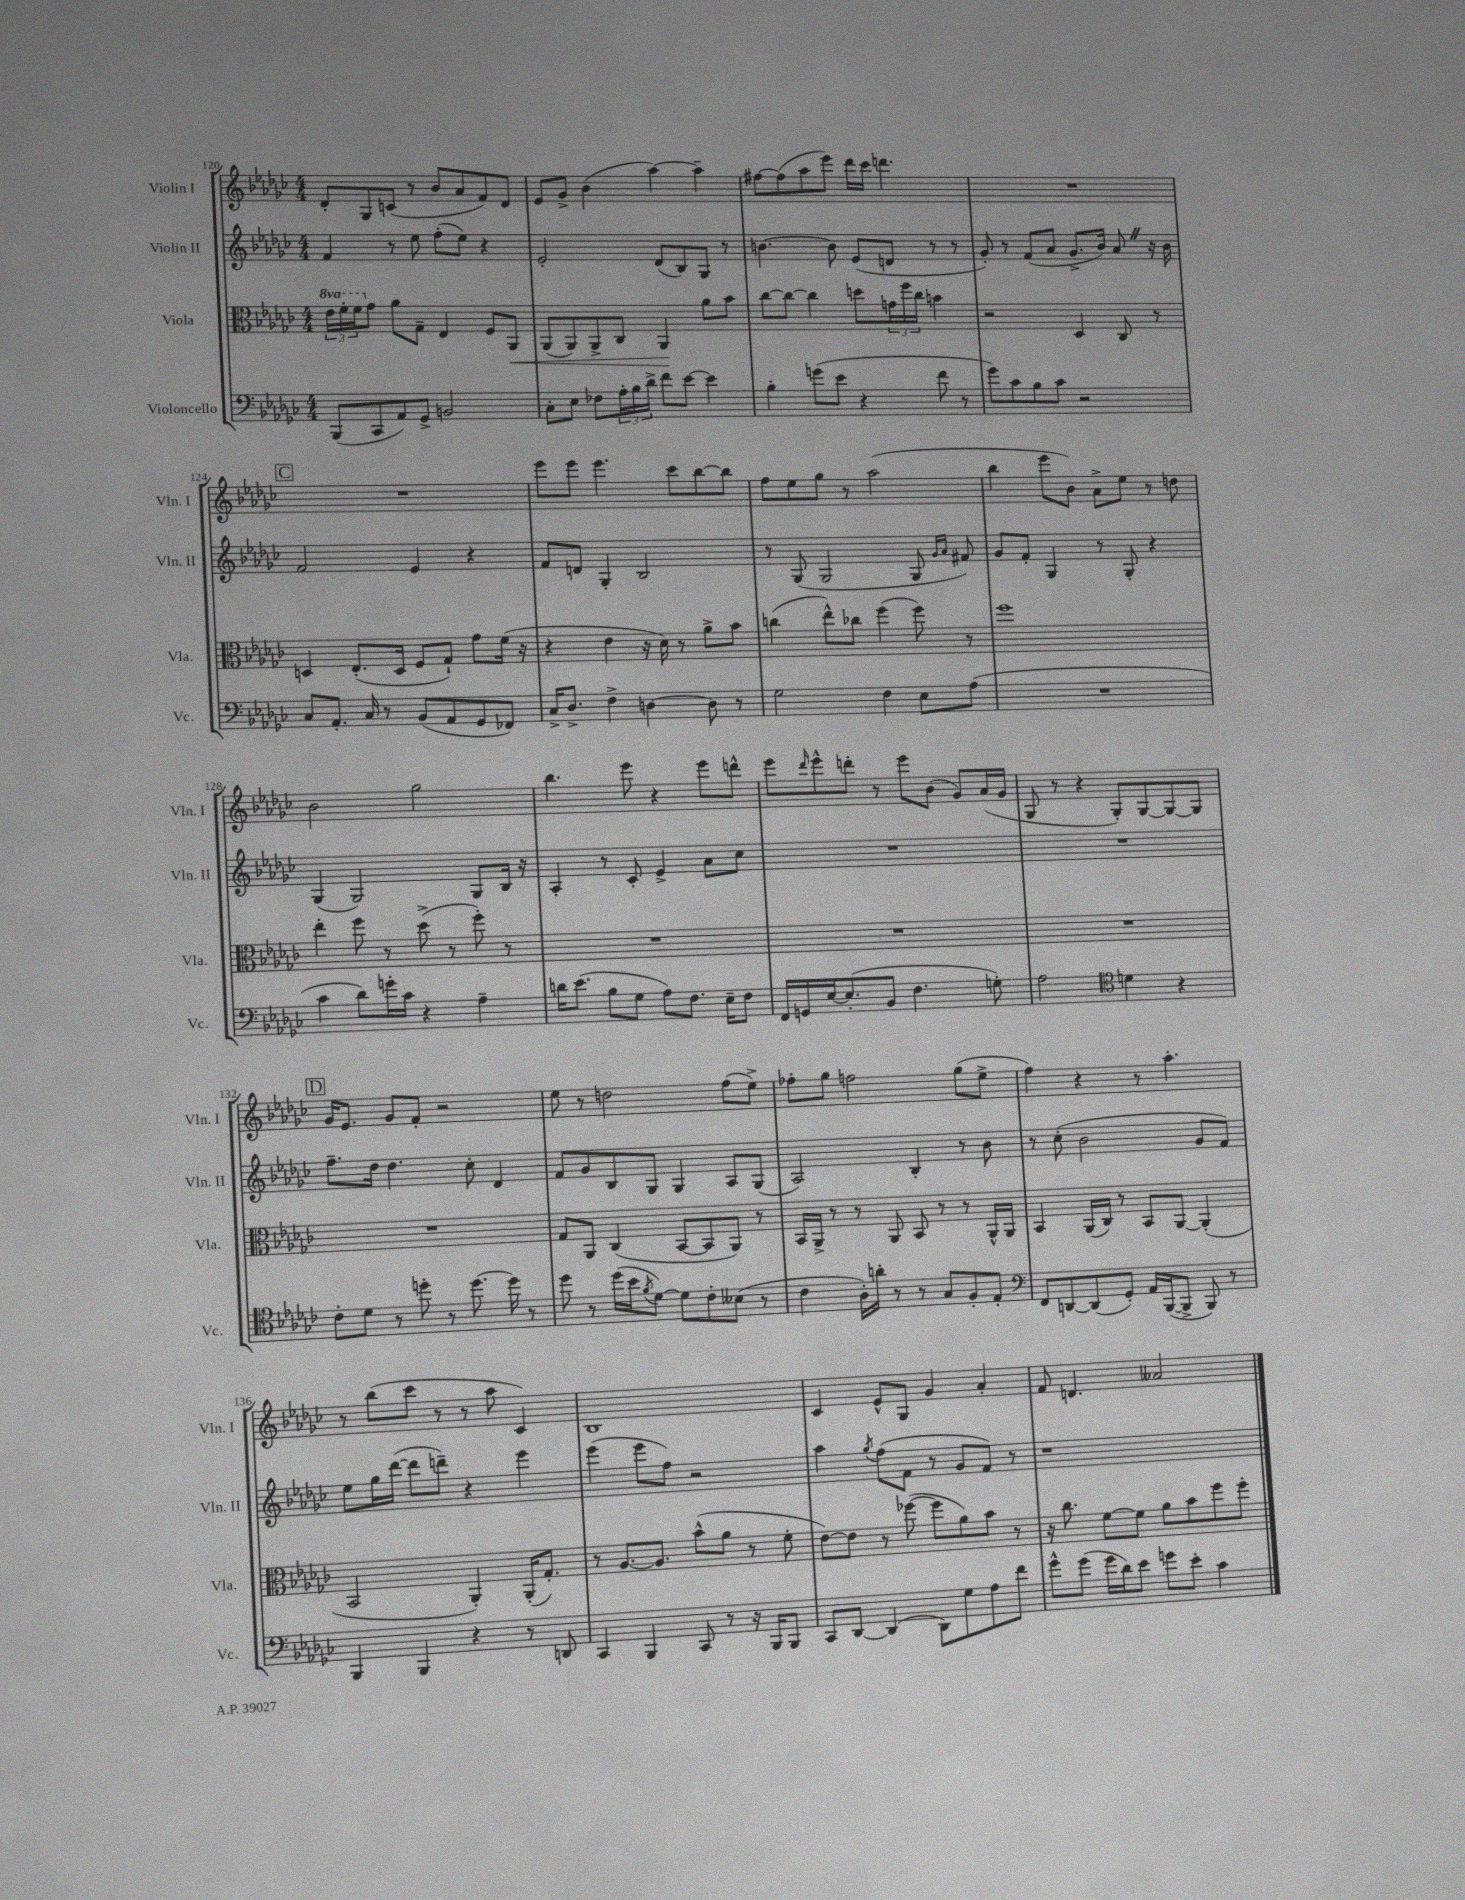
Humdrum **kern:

**kern	**kern	**kern	**kern
*staff4	*staff3	*staff2	*staff1
*clefF4	*clefC3	*clefG2	*clefG2
*k[b-e-a-d-g-c-]	*k[b-e-a-d-g-c-]	*k[b-e-a-d-g-c-]	*k[b-e-a-d-g-c-]
*M4/4	*M4/4	*M4/4	*M4/4
(8BBB-/L	24ee-\LL	4f/	8d-'/L
.	24ff'\	.	.
.	24ff\J	.	.
8CC-/	8g-\J	.	8G-/
8AA-/)	8a-\L	8r	(8c/J
8GG-^/J	8G-~\J	8ee-\	8r
2BB/	4E-/	(8ff'\L	8b-/L
.	.	8ee-\J)	8a-/
.	8F/L	4r	8f/)
.	8AA-/J	.	8d-/J
=	=	=	=
8C-'\L	(8AA-/L	2e-'/	8e-/L
8E-\J	8AA-/)	.	8g-^/J
8F-\L	8AA-^/	.	(4b-\
24A-'\L	8C-/J	.	.
24B-\	.	.	.
24d-^\JJ	.	.	.
8f\L	4AA-/	(8d-/L	[4aa-\)
[8e-\J	.	8B-/)	.
4e-\]	8a-\L	8G-/J	4aa-~\]
.	8b-\J	8r	.
=	=	=	=
4B-'\	[8cc-\L	[4.b\	[8ff#\L
.	8cc-\_J	.	(8ff#\]
(8g\L	4cc-\]	.	8aa-\
8e-\J	.	8b\]	8eee-\J)
4r	8dd\L	(8e-/L	16ddd-\LL
.	.	.	16ccc-\JJ
.	24g\L	8d/J	4.ddd\
.	24ff\	.	.
.	24cc-\JJ	.	.
8f\	4b\	8r	.
8r	.	8r	.
=	=	=	=
8g-\L)	2r	8g-'/)	1r
8c-\	.	8r	.
8B-\	.	(8f/L	.
8c-\J	.	8a-/J	.
2r	4D-/	8.g-^/L	.
.	.	16b-/Jk)	.
.	8C-/	8a-/	.
.	8r	16r	.
.	.	16b-\	.
=	=	=	=
8C-/L	4D/	2f/	1r
8.AA-'/J	.	.	.
.	(8.E-'/L	.	.
16C-/	.	.	.
8r	.	.	.
.	16D/Jk	.	.
(8BB-/L	8F/L	4e-/	.
8AA-/	8G-`/J)	.	.
8GG-/	8g-\L	4r	.
8FF-/J)	(16f\Jk	.	.
.	16r	.	.
=	=	=	=
16C-^/LK	4r	8f/L	8eee-\L
8.D-^/J	.	.	.
.	.	8d/J	8eee-\J
4F^\	4e-\	4G-'/	4.eee-\
[4D\	16r	2B-/	.
.	16d-\)	.	.
.	8r	.	8ccc-\L
8D\]	8a-^\L	.	[8bb-\
8r	8b-\J	.	8bb-\]J
=	=	=	=
2G-\	(4cc\	8r	8ff\L
.	.	(8G-/	8ee-\
.	8ee-^^\L)	2G-/	8gg-\J
.	8cc-\J	.	8r
4F\	(4ff\	.	(2aa-\
8E-\L	8ff\)	8G-/	.
.	.	16qqg-/LL	.
.	.	16qqa-/JJ	.
(8A-\J	8r	8f#/)	.
=	=	=	=
1r	1ff	8g-/L	4bb-\
.	.	8f'/J	.
.	.	4G-/	8eee-\L
.	.	.	8b-\J)
.	.	8r	8a-^\L
.	.	8G-'/	8ee-\J
.	.	4r	8r
.	.	.	8dd\
=	=	=	=
4c-\	4ee-'\	(4G-/	2b-\
8d-\L)	8ff\	2G-/)	.
16g'\L	8r	.	.
16c-\JJ	.	.	.
4r	(8dd-^\	.	2gg-\
.	8r	.	.
4A-~\	8ff'\)	8G-/L	.
.	8r	16B-/Jk	.
.	.	16r	.
=	=	=	=
16d\LK	1r	4A-'/	4.bb-\
(8.e-\J	.	.	.
8B-\L	.	8r	.
8G-\J	.	8c-'/	8eee-\
8A-\L)	.	4e-^/	4r
8.F\J	.	.	.
.	.	8a-\L	8eee-\L
16E-~\LK	.	.	.
8F\J	.	8cc-\J	8ddd^^\J
=	=	=	=
16FF/LL	1r	1r	8eee-\L
16GG/	.	.	.
.	.	.	16qqddd-/
[16E-/J	.	.	8eee-^^\
(8.E-'/]	.	.	.
.	.	.	8ddd'\J
8BB-/J	.	.	8r
4.F\	.	.	8eee-\L
.	.	.	(8b-\J
.	.	.	8g-/L)
8G'\)	.	.	(16a-/L
.	.	.	16g-/JJ
=	=	=	=
2A-\	1r	1r	8G-/
.	.	.	8r
.	.	.	4r
*clefC4	*	*	*
4d\	.	.	8G-'/L)
.	.	.	[8G-/
4r	.	.	8G-/_
.	.	.	8G-/]J
=	=	=	=
8c-'\L	1r	8.ff~\L	16g-/LK
.	.	.	8.e-/J
8d-\J	.	.	.
.	.	16dd-\Jk	.
8r	.	4.dd-\	8g-/L
8dd'\	.	.	8f'/J
8r	.	.	2r
[8.dd\	.	8cc-'\	.
.	.	4d-/	.
16dd\]	.	.	.
8r	.	.	.
=	=	=	=
8dd-\	8G-/L	8f/L	8ee-\
8r	8AA-/J	8g-/	8r
(16dd-\LL	(4C-/	8B-/	2dd\
16b-\J	.	.	.
8qf/	.	.	.
[8d-\J)	.	8G-/J	.
8d-\]L	[8BB-/L	4G-/	.
8c-'\	8BB-/]	.	.
(8B--\J	8AA-/J)	8A-/L	(8ff\L
8r	8r	(8G-/J	8ee-^\J)
=	=	=	=
4c-\	16BB-/LL	2A-/)	8ff-'\L
.	16AA-^/JJ	.	.
.	8r	.	8gg-\J
16A-'\LL)	8r	.	2ff\
16a'\JJ	.	.	.
8r	8AA-/	.	.
8r	8BB-/	4B-'/	.
8G-/L	8r	.	.
8F'/	8r	8r	(8gg-\L
8E-'/J	16AA-^^/LL	8b-\	8ee-^\J
.	16AA-/JJ	.	.
=	=	=	=
*clefF4	*	*	*
8FF/L	4BB-/	8r	4ff\)
[8DD/	.	(8cc-'\	.
(8DD/]	(16AA-/LL	2b-\	4r
.	16C-/JJ)	.	.
8GG-'/J)	8r	.	.
16AA-/LL	8BB-/L	.	8r
([16BBB-/J	.	.	.
8BBB-^/]J	[8AA-/J	.	4.aa-'\
8BBB-/)	(4AA-'/]	8g-/L	.
8r	.	8f/J)	.
=	=	=	=
4BBB-/	2BB-/	8ee-\L	8r
.	.	16gg-\L	(8bb-\L
.	.	([16ddd-\JJ	.
4BBB-/	.	8ddd-\]L	8ccc-\J
.	.	8ddd~\J)	8r
4r	4AA-'/)	4r	8r
.	.	.	8aa-\
8r	(16AA-'/LK	4eee-\	4c-/)
.	8.G-'/J)	.	.
8DD/	.	.	.
=	=	=	=
4CC-/	8r	(4eee-\	1B-
.	[8.A-/L	.	.
4BBB-/	.	8eee-\L	.
.	8.A-/]J	.	.
.	.	8ff\J)	.
8CC-/	(8b-^^\L	2r	.
8r	8a-\J	.	.
16r	8r	.	.
16BBB-/LK	.	.	.
8BBB-/J	8f'\	.	.
=	=	=	=
8CC-/L	[8e-\L)	4aa-\	4c-/
[8DD-/J	8e-\]J	.	.
.	.	8qgg-/	.
(4DD-/]	8r	(8ff\L	8e-^^/L
.	([8ff-\	8f\J	8G-/J
8DD-\L)	8ff-\]L	8r	4g-/
8G-\	8a-\)	8g-/L	.
8A-\	8b-\J	8f/J)	4a-'/
8f\J	8r	8r	.
=	=	=	=
8g-^^\L	16r	1r	8f/
.	8.cc-\	.	.
(8g-\J	.	.	4.d/
16g-\LL	[8f\L	.	.
16d-\J)	.	.	.
8e-\J	8f\]J	.	.
8g\L	8a-\L	.	2a--/
8e-'\J	8b-\	.	.
4c-\	8ff\	.	.
.	8ff'\J	.	.
==	==	==	==
*-	*-	*-	*-
